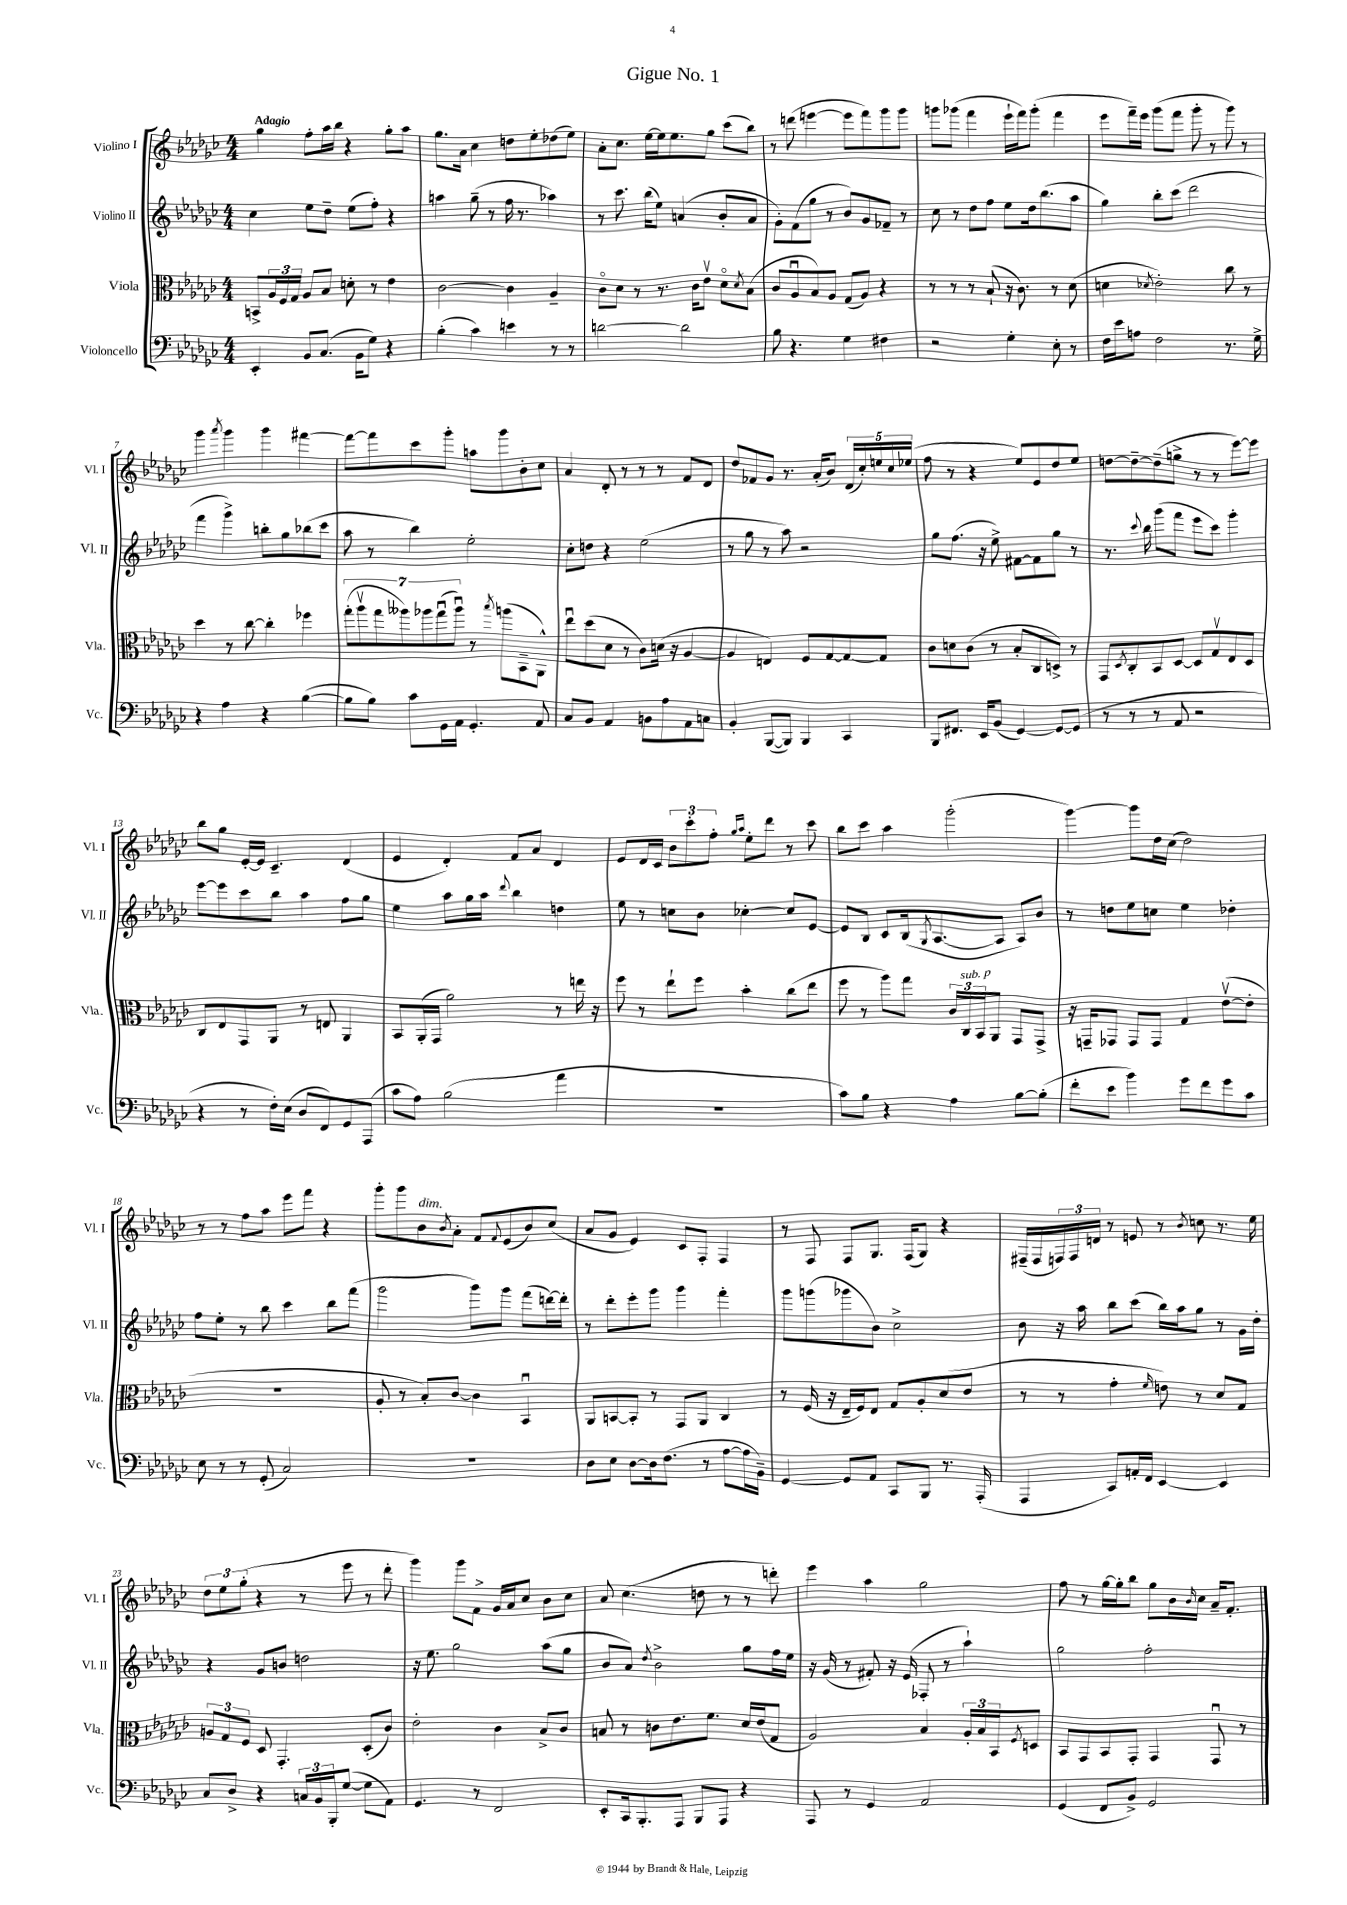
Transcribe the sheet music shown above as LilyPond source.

\header { title = "Gigue No. 1" }
<<
\new StaffGroup <<
\new Staff = "s0" \with { instrumentName = "Violino I" shortInstrumentName = "Vl. I" } {
    \clef treble \key ges \major \numericTimeSignature \time 4/4 \tempo "Adagio"
    ges''4 f''8-. aes''16 bes''16 r4 ges''8-. aes''8 |
    ges''8. aes'16 ces''4 d''8 ees''8-. des''8( ees''8) |
    aes'8-. ces''8. ees''16~ ees''16 ees''8. ges''8 ces'''8( bes''8) |
    r8 d'''8( e'''4~ e'''8 f'''8) ges'''8 ges'''8 |
    g'''8 ges'''8( f'''4 ees'''16-! f'''16) ges'''8-.( f'''4 |
    ees'''8 f'''16--) ees'''16 ges'''8( f'''8 ges'''8-. r8 ges'''8) r8 |
    ges'''4 \acciaccatura { aes'''8 } ges'''4 ges'''4 fis'''4~ |
    fis'''8~ fis'''8 ces'''8 ges'''8-. a''8 ges'''8 bes'8-. ces''8 |
    aes'4 des'8-. r8 r8 r8 f'8 des'8 |
    des''8 fes'8 ges'8 r8. aes'16-.( bes'8) \tuplet 5/4 { des'16( ces''16-.) e''16 ces''16 ees''16( } |
    f''8 r8 r4 ees''8) ees'8 des''8 ees''8 |
    d''8~ d''8~-- d''8--( g''8-> r8 r8 ees'''8~) ees'''8 |
    bes''8 ges''8 ees'16~-. ees'16 ces'4.-- des'4( |
    ees'4 des'4-.) f'8 aes'8 des'4 |
    ees'8 des'16 ces'16 \tuplet 3/2 { bes'8 ces'''8-. f''8-. } \grace { ges''16 aes''16 } ees''8-. des'''8 r8 ces'''8 |
    bes''8 ces'''8 aes''4 ges'''2-.( |
    ges'''4~) ges'''8 des''16 ces''16( des''2) |
    r8 r8 f''8 aes''8 ees'''8 f'''8 r4 |
    ges'''8-. ges'''8 bes'8^\markup { \italic "dim." } \acciaccatura { bes'8 } aes'8-. f'8 \appoggiatura { f'8 } ees'8( bes'8) ces''8( |
    aes'8 ges'8 ees'4) ces'8 f8-. f4 |
    r8 f8 f8 ges8. f16( ges8) r4 |
    fis16--( fis16 \tuplet 3/2 { f16) f16 d'16 } r8 e'8 r8 \acciaccatura { bes'8 } c''8 r8. ees''16 |
    \tuplet 3/2 { des''8 ees''8 ges''8-.( } r4 r8 ees'''8 r8 des'''8-. |
    ges'''4) ges'''8 f'8-> ges'16 aes'16 ces''8 bes'8 ces''8 |
    aes'8 ces''4.( d''8 r8 r8 d'''8-.) |
    ees'''4 aes''4 ges''2 |
    f''8 r8 ges''16~ ges''16-. bes''8 ges''8 bes'16 \grace { bes'16 } ces''16 aes'16-- f'8.-. \bar "|." |
}
\new Staff = "s1" \with { instrumentName = "Violino II" shortInstrumentName = "Vl. II" } {
    \clef treble \key ges \major \numericTimeSignature \time 4/4
    ces''4 ees''8 des''8-- ees''8( f''8-.) r4 |
    a''4 ges''8--( r8 f''16 r8. aes''4) |
    r8 ces'''8. bes''16( ees''8) a'4( bes'8-. a'8 |
    ges'8-.) f'8( ges''8 r8 bes'8) ges'8 fes'8-- r8 |
    ces''8 r8 des''8 f''8 ees''8 des''16 bes''8.( aes''8 |
    ges''4) bes''8-. ces'''8( des'''2 |
    f'''4 ges'''4->) b''8-. ges''8 bes''8( ces'''8 |
    aes''8 r8 bes''4) ees''2-. |
    ces''8-. d''8 r4 ees''2( |
    r8 ges''8 r8 aes''8) r2 |
    ges''8 f''8.( r16 ees''8->) fis'8~ fis'8 ges''8 r8 |
    r8. \appoggiatura { ces'''8 } bes''16 ges'''8( f'''8 ees'''8 ces'''8) ges'''4-. |
    ees'''8~ ees'''8 ces'''8 bes''8 aes''4 f''8 ges''8 |
    ees''4 aes''8 ges''16 aes''16 \appoggiatura { des'''8 } bes''4 d''4 |
    ees''8 r8 c''8 bes'8 ces''4~-. ces''8 ees'8~ |
    ees'8 bes8 ces'8 bes16( \acciaccatura { ges8 } aes8.~ aes8 aes8) bes'8 |
    r8 d''8 ees''8 c''8 ees''4 des''4-. |
    f''8 ees''8-. r8 bes''8 ces'''4 bes''8 f'''8( |
    ges'''2 ges'''8) ges'''8 f'''8( d'''16~) d'''16-. |
    r8 des'''8-. ees'''8-. ges'''8 ges'''4 f'''4-. |
    ges'''8 g'''8( ges'''8 bes'8) ces''2-> |
    bes'8 r16 aes''16 bes''8 ces'''8( bes''16) aes''16 ges''8 r8 ges'16 des''16-. |
    r4 ges'8 b'8 d''2 |
    r16 ees''8. ges''2 aes''8( ges''8 |
    bes'8 aes'8) \acciaccatura { des''8 } bes'2-> ges''8 f''16 ees''16 |
    r16 ges'16( r8 fis'8-.) r16 ees'16( fes8-. r8 aes''4-!) |
    ges''2 f''2-. \bar "|." |
}
\new Staff = "s2" \with { instrumentName = "Viola" shortInstrumentName = "Vla." } {
    \clef alto \key ges \major \numericTimeSignature \time 4/4
    b,8-> \tuplet 3/2 { aes16 f16 ges16 } aes8 bes8 d'8-. r8 ees'4 |
    ces'2~ ces'4 aes4-- |
    ces'8\flageolet des'8 r8 r8. ces'16 ees'8\upbow des'8\flageolet \acciaccatura { des'8 } bes8( |
    ces'8 aes8\downbow bes8) aes8 ges8( aes8) r4 |
    r8 r8 r8 bes8-!( r16 ces'8.) r8 des'8( |
    d'4 \acciaccatura { des'8 } ees'2-.) ces''8 r8 |
    des''4 r8 ces''8~ ces''4-. fes''4 |
    \tuplet 7/4 { ges''8-.( aes''8\upbow ges''8 aeses''8) aes''8 ges''8\downbow( aes''8\downbow) } r8 \acciaccatura { bes''8 } a''8( bes,8-- aes,8-^) |
    ees''8\downbow des''8( des'8 r8 ces'8) d'16( r16 aes4~ |
    aes4 e4) f8 ges8~ ges8~ ges8 |
    ces'8 d'8 ces'8( r8 bes8-. ces8 d8->) r8 |
    ges,8 \acciaccatura { des8 } ces8-. bes,8 des8~ des8 ges8\upbow ees8 des8 |
    ces8 ees8 ges,8 aes,8 r8 e8 aes,4 |
    bes,8 aes,16-.( ges,16 aes'2) r8 e''16 r16 |
    f''8 r8 ees''8-! f''8 bes'4-. ces''8( ees''8 |
    f''8 r8 aes''8) ges''8 \tuplet 3/2 { ces'16 ces16^\markup { \italic "sub. p" } bes,16 } aes,8 ges,8 ges,8-> |
    r16 g,16-- ges,8 ges,8 ges,8 ges4 ees'8~\upbow( ees'8-. |
    R1 |
    aes8-. r8 bes8-.) ces'8~ ces'4 bes,4\downbow |
    aes,8 b,8~ b,8-. r8 ges,8 aes,8 ces4 |
    r8 f16( r16 ees16-- f16) ees8 ges8 aes8-. des'8( ees'8 |
    r8 r8 ges'4-. \grace { f'16 } e'8) r8 des'8 ges8 |
    \tuplet 3/2 { a8 ges8 f8 } des8 ges,4.-. des8-.( ces'8) |
    ees'2-. ces'4 bes8-> ces'8 |
    b8 r8 c'8 ees'8. f'8. des'16 ees'16( ges8 |
    aes2) bes4 \tuplet 3/2 { aes16-. bes16 bes,16 } \acciaccatura { f8 } d8 |
    bes,8 ges,8 bes,8 ges,8-. ges,4 ges,8\downbow r8 \bar "|." |
}
\new Staff = "s3" \with { instrumentName = "Violoncello" shortInstrumentName = "Vc." } {
    \clef bass \key ges \major \numericTimeSignature \time 4/4
    ees,4-. bes,8 ces8.( bes,16 ges8) r4 |
    bes4-.( ces'4) e'4 r8 r8 |
    d'2~ d'2 |
    bes8 r4. ges4 fis4 |
    r2 ges4-. ees8-. r8 |
    f16 ees'16 a8 f2 r8. ges16-> |
    r4 aes4 r4 bes4~( |
    bes8 bes8) ces'8 ges,16 aes,16 ges,4.-. aes,8 |
    ces8 bes,8 aes,4 b,8 aes8 aes,8 c8 |
    bes,4-. bes,,8~( bes,,8) bes,,4 ces,4 |
    bes,,8 fis,8. ees,16 bes,8( ges,4~) ges,8~ ges,8( |
    r8 r8 r8 aes,8 r2 |
    r4 r8 f16-.) ees16( des8 f,8) ges,8 aes,,8( |
    ces'8 aes8) bes2( aes'4 |
    R1 |
    ces'8) bes8 r4 aes4 bes8~ bes8-.( |
    f'8-. ees'8 bes'4) ges'8 f'8 ges'8 ces'8 |
    ees8 r8 r8 ges,8-.( ces2) |
    R1 |
    des8 ees8 des8~ des16 f8.( r8 aes8~ aes16 bes,16--) |
    ges,4~ ges,8 aes,8 ces,8 bes,,8 r8. aes,,16-.( |
    aes,,4 ces,8) a,16-. f,16 ees,4~ ees,4 |
    ces8 des8-> r4 \tuplet 3/2 { c16 bes,16 bes,,16-. } ges8~( ges8 aes,8) |
    ges,4. r8 f,2 |
    ees,8-. ces,16 bes,,8.-. aes,,8 bes,,8 aes,,8 r4 |
    aes,,8 r8 ges,4 aes,2 |
    ges,4( f,8 bes,8->) ges,2 \bar "|." |
}
>>
>>
